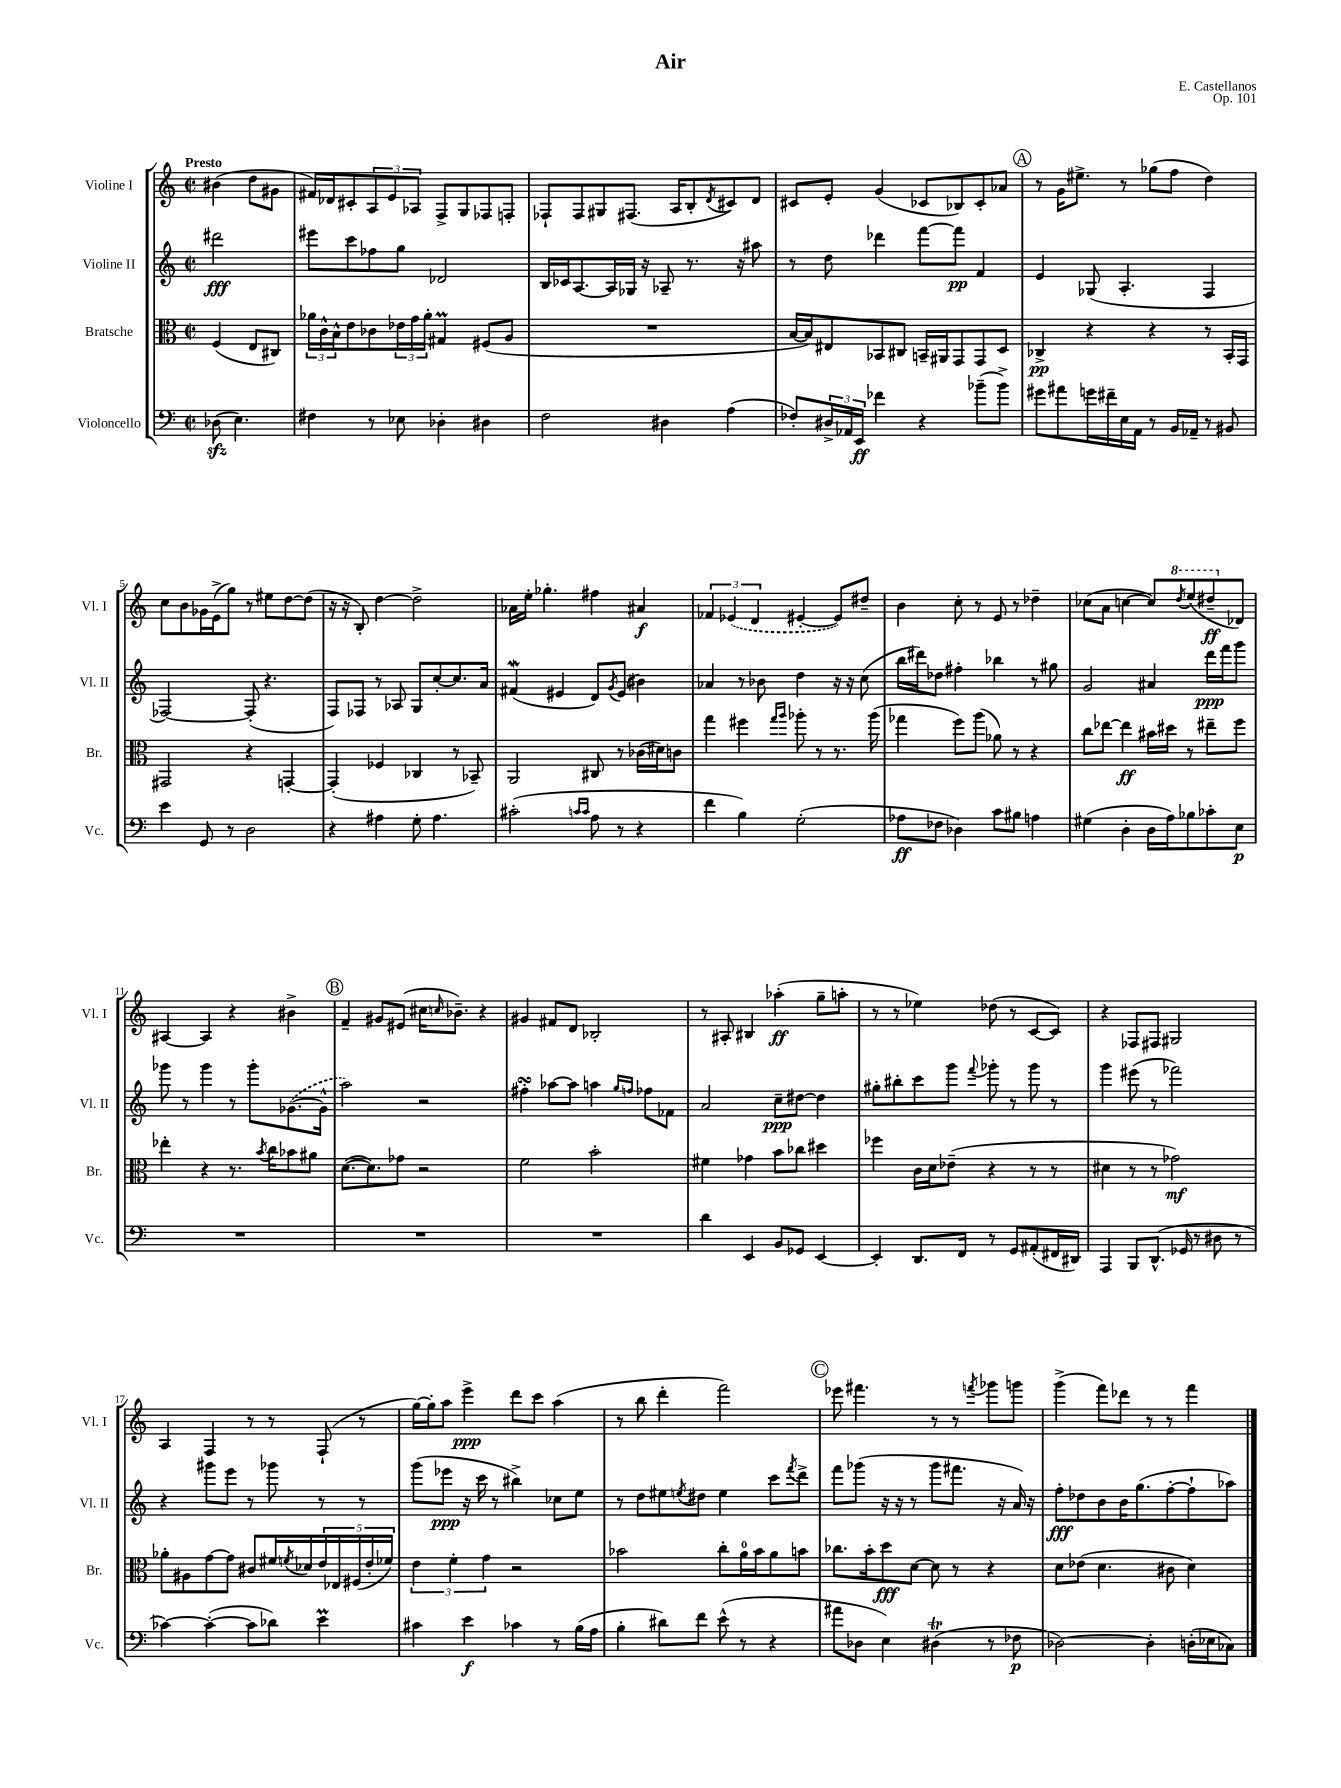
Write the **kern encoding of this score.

**kern	**kern	**kern	**kern
*staff4	*staff3	*staff2	*staff1
*clefF4	*clefC3	*clefG2	*clefG2
*k[]	*k[]	*k[]	*k[]
*M2/2	*M2/2	*M2/2	*M2/2
*met(c|)	*met(c|)	*met(c|)	*met(c|)
(8D-	(4F	2ddd#	(4b#
4.E)	.	.	.
.	8E	.	8dd
.	8C#)	.	8g#
=	=	=	=
4F#	24a-	8eee#	16f#)
.	24c^^	.	.
.	.	.	16d-
.	24B^^	.	.
.	8e	8ccc	8c#'
8r	8c-	8ff-	12A
.	.	.	12e
8E-	24e-	8gg	.
.	24g	.	12A-
.	24a-'	.	.
4D-'	4G#	2d-	8F^
.	.	.	8G
4D#	(8F#	.	8F-
.	8A	.	8F'
=	=	=	=
2F	1r	16B	8F-`
.	.	16c-	.
.	.	[8.A	8F-
.	.	.	8G#
.	.	16A]	.
.	.	16G-	(8.F#
.	.	16r	.
4D#	.	8A-~	.
.	.	.	16A
.	.	8.r	8B'
.	.	.	8qd
(4A	.	.	8c#)
.	.	16r	.
.	.	8aa#	8d
=	=	=	=
8F-')	[16B	8r	8c#
.	16B])	.	.
24D#^	8E#	8dd	8e'
24AA-	.	.	.
24EE	.	.	.
4f-	8BB-	4ddd-	(4g
.	8C#	.	.
4r	16BB~	[8fff	8c-
.	16AA#	.	.
.	8GG	8fff]	8B-)
(8b-~	8GG	4f	8c-'
8b-^)	8D	.	8a-
=	=	=	=
8g#	4C-^	4e	8r
8a#	.	.	16g
.	.	.	8.ee#^
16g	4r	(8G-	.
16f#~	.	.	.
16E	.	4.A'	8r
16AA	.	.	.
8r	4r	.	(8gg-
16BB	.	.	8ff
16AA-~	.	.	.
8r	8r	4F	4dd)
8BB#	16BB'	.	.
.	16GG	.	.
=	=	=	=
4e	2GG#	[2F-)	8cc
.	.	.	8b
8GG	.	.	16g-
.	.	.	(16e^
8r	.	.	8gg)
2D	4r	(8F-']	8r
.	.	4.r	8ee#
.	[4GG'	.	[8dd
.	.	.	(8dd]
=	=	=	=
4r	(4GG']	8F)	16r
.	.	.	16r
.	.	8F-	8B')
4A#	4F-	8r	[4dd
.	.	8A-	.
8G'	4C-	8G	2dd^]
4.A#	.	[8cc'	.
.	8r	8.cc]	.
.	8BB-~)	.	.
.	.	16a	.
=	=	=	=
(2c#'	2AA	(4f#	16a-
.	.	.	16ee'
.	.	.	4.gg-'
.	.	4e#	.
16qqc	.	.	.
16qqc	.	.	.
8A	8C#	8d)	4ff#
.	.	8qg	.
8r	8r	(8e#	.
4r	(16c-	4b#)	4a#
.	16d#)	.	.
.	8c	.	.
=	=	=	=
4f	4gg	4a-	6f-
.	.	.	(6e-
4B)	4ff#	8r	.
.	.	.	6d
.	.	8b-	.
.	16qqgg	.	.
.	16qqaa	.	.
(2G'	8aa-'	4dd	[4e#'
.	8r	.	.
.	8.r	16r	8e#])
.	.	16r	.
.	.	(8cc	8dd#~
.	(16aa-	.	.
=	=	=	=
8A-	4gg-	16bb	4b
.	.	16ddd#)	.
8F-	.	8dd-	.
4D-)	8ff)	4ff#'	8cc'
.	(8aa	.	8r
8c	8a-)	4bb-	8e
8B#	8r	.	8r
4A	4r	8r	4dd-~
.	.	8gg#	.
=	=	=	=
(4G#	8cc	2g	(8cc-
.	[8ee-	.	8a
4D'	4ee-]	.	[4cc
16D	16b#	4a#	8cc])
16A)	16dd#	.	.
.	.	.	8qddd
8B-	8r	.	(8eee
8c-'	8ee#~	16ddd	8ddd#~
.	.	16fff	.
8E	8ff	8ggg	8d-)
=	=	=	=
1r	4ee-'	8ggg-	[4A#
.	.	8r	.
.	4r	4ggg-	4A#]
.	8.r	8r	4r
.	.	8ggg-'	.
.	8qb	.	.
.	16cc	.	.
.	8b-	([8.g-	4b#^
.	8a#	.	.
.	.	16g-^^]	.
=	=	=	=
1r	([8.d	2aa)	4f~
.	8.d])	.	.
.	.	.	8g#
.	8g-	.	(8e#
.	2r	2r	16cc#
.	.	.	16qqcc
.	.	.	8.b-~)
.	.	.	4r
=	=	=	=
1r	2f	4ff#'	4g#
.	.	[8aa-	8f#
.	.	8aa-]	8d
.	2b'	4aa	2B-'
.	.	16qqgg	.
.	.	16qqff	.
.	.	8ff-	.
.	.	8f-	.
=	=	=	=
4d	4f#	2a	8r
.	.	.	8A#'
4EE	4g-	.	4B#
8BB	8b	8cc~	(4aa-'
8GG-	8cc-	[8dd#	.
[4EE	4dd#	4dd#]	8gg~
.	.	.	8aa'
=	=	=	=
4EE']	4ff-	8gg#'	8r
.	.	8bb#'	8r
8.DD	16c	8ccc	4ee-)
.	16d	.	.
.	(8e-~	8ggg	.
16FF	.	.	.
.	.	8qqfff	.
8r	4r	8ggg-'	(8dd-
8GG	.	8r	8r
(8AA#'	8r	8ggg-	[8c
16FF#	8r	8r	8c])
16DD#)	.	.	.
=	=	=	=
4AAA	4d#	4ggg	4r
8BBB	8r	(8eee#	8F-
(8.DD^^	8r	8r	8F#
.	2g-)	2fff-)	2G#
16GG-	.	.	.
8r	.	.	.
8D#	.	.	.
8r	.	.	.
=	=	=	=
[4c-)	8a-'	4r	4A
.	8A#	.	.
(4c-'_	[8g	8ggg#	4F
.	8g]	8eee	.
8c-]	8c#	8r	8r
8d-)	16f#	8ggg-	8r
.	8qf	.	.
.	16d-	.	.
4e	20e	8r	(8F`
.	20E-	.	.
.	(20F#	.	.
.	.	8r	8r
.	20e'	.	.
.	20f-)	.	.
=	=	=	=
4c#	6e	(8ggg	[16gg)
.	.	.	16gg']
.	.	8eee-	8aa
.	6f'	.	.
4e	.	16r	4eee^
.	.	16ccc	.
.	6g	.	.
.	.	8r	.
4c-	2r	4bb#^)	8ddd
.	.	.	8ccc
8r	.	8cc-	(4aa
(16B	.	8ee	.
16A	.	.	.
=	=	=	=
4B'	2b-	8r	8r
.	.	8dd	8bb
8d#)	.	8ee#	4ddd'
.	.	8qee	.
8f	.	8dd#	.
(8e^^	8cc'	4ee	2fff)
8r	16a	.	.
.	16b-	.	.
4r	8a	8ccc	.
.	.	8qfff	.
.	8b	8ddd^	.
=	=	=	=
8a#	8.cc-	8fff	8eee-
8D-	.	(8ggg-	4.fff#
.	16b'	.	.
4E)	8dd	16r	.
.	.	16r	.
.	[8d	8r	.
(4D#	8d]	8ggg-	8r
.	8r	8.fff#	8r
.	.	.	8qfff
8r	4r	.	8ggg-
.	.	16r	.
8F-	.	16a)	8ggg
.	.	16r	.
=	=	=	=
[2D-)	8d	8ff'	(4ggg^
.	(8e-	8dd-	.
.	4.d	8b	8fff)
.	.	16b	8ddd-
.	.	(8.gg	.
4D-']	.	.	8r
.	8c#	[8ff'	8r
(16D'	4d)	8ff`]	4fff
16E-	.	.	.
8C-)	.	8aa-)	.
==	==	==	==
*-	*-	*-	*-
